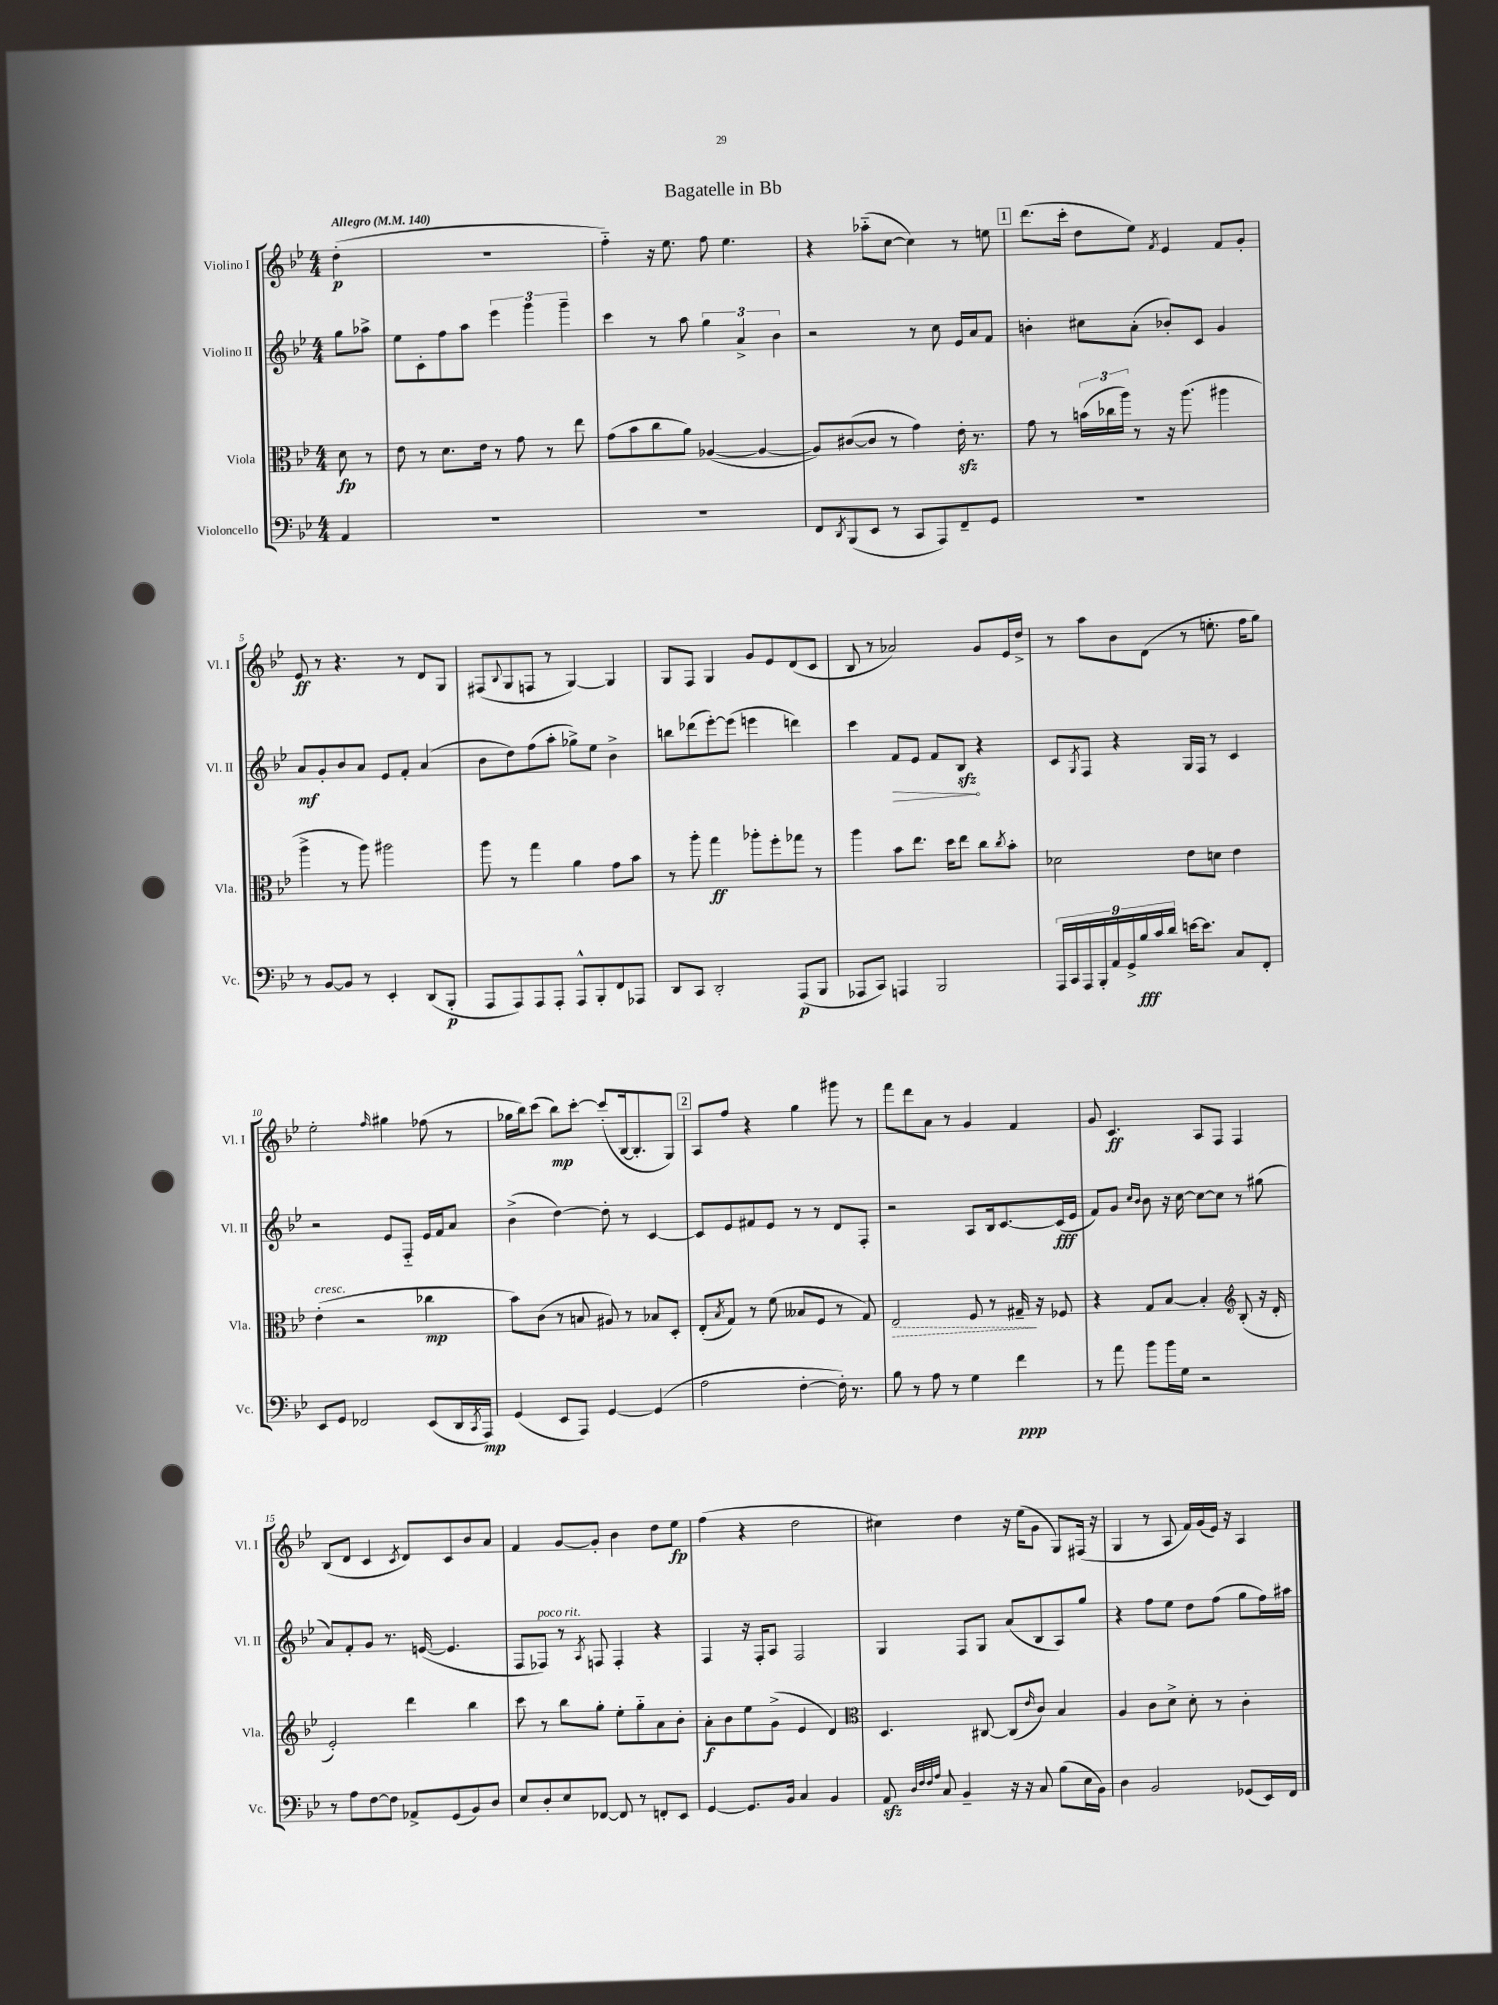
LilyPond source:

\header { title = "Bagatelle in Bb" }
<<
\new StaffGroup <<
\new Staff = "s0" \with { instrumentName = "Violino I" shortInstrumentName = "Vl. I" } {
    \clef treble \key bes \major \numericTimeSignature \time 4/4 \partial 4 \tempo "Allegro" 4 = 140
    d''4-.\p( |
    R1 |
    f''4-_) r16 ees''8. f''8 ees''4. |
    r4 aes''8-_( c''8~ c''4) r8 e''8 |
    \mark \markup { \box "1" } d'''8.( c'''16-. d''8 ees''8) \acciaccatura { f'8 } ees'4 f'8 g'8-. |
    ees'8\ff r8 r4. r8 d'8 g8 |
    fis8( \appoggiatura { bes8 } g8 f8 r8 g4~) g4 |
    g8 f8 g4 g'8 ees'8 d'8( c'8 |
    bes8 r8 aes'2) g'8 ees'16 d''16-> |
    r8 a''8 bes'8 d'8( r8 e''8.-. f''16 g''8) |
    ees''2-. \grace { f''16 } gis''4 fes''8( r8 |
    ges''16 bes''16) c'''8( bes''8\mp) c'''8~-. c'''8-.( bes16~ bes8.-. g8) |
    \mark \markup { \box "2" } a8 f''8 r4 g''4 gis'''8 r8 |
    f'''8 d'''8 a'8 r8 g'4 f'4 |
    g'8 c'4.\ff a8 f8 f4 |
    bes8( d'8 c'4 \acciaccatura { c'8 } d'8) c'8 bes'8 a'8 |
    f'4 g'8~ g'8-. bes'4 d''8 ees''8\fp |
    f''4( r4 d''2 |
    cis''4) d''4 r16 ees''16( g'8 g8) fis16( r16 |
    g4 r8 a8 f'16) g'16( ees'16) r16 a4 \bar "|." |
}
\new Staff = "s1" \with { instrumentName = "Violino II" shortInstrumentName = "Vl. II" } {
    \clef treble \key bes \major \numericTimeSignature \time 4/4 \partial 4
    g''8 aes''8-> |
    ees''8 c'8-. f''8 a''8 \tuplet 3/2 { ees'''4 g'''4 g'''4-- } |
    c'''4 r8 a''8 \tuplet 3/2 { g''4 a'4-> bes'4 } |
    r2 r8 c''8 ees'16 a'16 f'8 |
    \mark \markup { \box "1" } b'4-. cis''8 a'8-.( bes'8-.) c'8 g'4 |
    a'8\mf g'8-. bes'8 a'8 ees'8 f'8-. a'4( |
    bes'8 d''8) f''8( a''8-. ges''8->) ees''8 bes'4-> |
    b''8 des'''8( ees'''8~-.) ees'''8( e'''4 d'''4) |
    c'''4 \once \override Hairpin.circled-tip = ##t f'8\> ees'8 f'8 bes8\sfz\! r4 |
    c'8 \acciaccatura { g8 } f8 r4 g16 f16 r8 c'4 |
    r2 ees'8 f8-_ ees'16 f'16 a'8 |
    bes'4->( d''4~) d''8-. r8 c'4~ |
    \mark \markup { \box "2" } c'8 ees'8 fis'8 ees'8 r8 r8 d'8 f8-. |
    r2 a8 bes16 c'8.~ c'16\fff( ees'16 |
    f'8) g'8 \grace { c''16 bes'16 } bes'8 r16 c''16~ c''8~ c''8 r8 gis''8( |
    a'8) f'8-. g'8 r8. e'16~( e'4. |
    f8 fes8^\markup { \italic "poco rit." }) r8 \acciaccatura { a8 } f8 f4-. r4 |
    f4 r16 f16-. a8 f2 |
    g4 f8 g8 a'8( bes8 a8) g''8 |
    r4 f''8 ees''8 d''8 f''8( g''8 f''16) ais''16 \bar "|." |
}
\new Staff = "s2" \with { instrumentName = "Viola" shortInstrumentName = "Vla." } {
    \clef alto \key bes \major \numericTimeSignature \time 4/4 \partial 4
    d'8\fp r8 |
    ees'8 r8 d'8. ees'16 r8 g'8 r8 ees''8 |
    g'8( bes'8 c''8 a'8) aes4~( aes4~ |
    aes8) cis'8~( cis'8 r8 g'4) ees'16-.\sfz r8. |
    \mark \markup { \box "1" } g'8 r8 \tuplet 3/2 { b'16( ces''16 a''16) } r8 r16 a''8.( ais''4 |
    a''4-> r8 a''8) ais''2 |
    a''8 r8 g''4 a'4 g'8 bes'8 |
    r8 a''8-. g''4\ff aes''8-. f''8-. ges''8 r8 |
    a''4 bes'8 ees''8. d''16 ees''8 c''8 \acciaccatura { c''8 } bes'8-. |
    des'2 ees'8 d'8 ees'4 |
    ees'4-.^\markup { \italic "cresc." }( r2 ces''4\mp |
    bes'8) c'8( r8 b8 ais8) r8 bes8 d8-. |
    \mark \markup { \box "2" } ees8-.( \acciaccatura { bes8 } g8) r8 f'8( beses8 f8 r8 g8) |
    \once \override Hairpin.style = #'dashed-line ees2\> f8 r8 gis16--\! r16 fes8 |
    r4 g8 bes8~ bes4-. \clef treble bes8-.( r16 d'16-. |
    ees'2-.) d'''4 bes''4 |
    c'''8 r8 bes''8 g''8-. ees''8-. g''8-_ a'8 bes'8-. |
    a'8-.\f bes'8 ees''8 g'8->( ees'4 d'4) |
    \clef alto d4. cis8~ cis8( \grace { ees'16 } c'8) bes4 |
    a4 c'8 d'8-> d'8-. r8 c'4-. \bar "|." |
}
\new Staff = "s3" \with { instrumentName = "Violoncello" shortInstrumentName = "Vc." } {
    \clef bass \key bes \major \numericTimeSignature \time 4/4 \partial 4
    a,4 |
    R1 |
    R1 |
    f,8 \acciaccatura { d,8 } bes,,8( ees,8 r8 c,8 a,,8) f,8-- g,8 |
    \mark \markup { \box "1" } R1 |
    r8 bes,8~ bes,8 r8 ees,4-. d,8( bes,,8-.\p |
    a,,8 a,,8) a,,8 a,,8-. a,,8-^ bes,,8-. f,8 aes,,8 |
    d,8 c,8 d,2-. a,,8\p( bes,,8 |
    aes,,8 c,8) a,,4 bes,,2 |
    \tuplet 9/8 { a,,16 c,16 a,,16 bes,,16-. a,16 g,16-> bes16\fff c'16 d'16 } e'16~ e'8. c8 f,8-. |
    ees,8 g,8 fes,2 ees,8( d,16 \acciaccatura { c,8 } a,,16\mp) |
    g,4( ees,8 a,,8) g,4~ g,4( |
    \mark \markup { \box "2" } a2 f4~-. f16-.) r8. |
    bes8 r8 a8 r8 g4 f'4\ppp |
    r8 a'8 bes'8 bes'16 g16 r2 |
    r8 a8 f8~ f8 aes,8-> g,8( bes,8) d8 |
    ees8 d8-. ees8 fes,8~ fes,8 r8 f,8-. ees,8 |
    g,4~ g,8. bes,16 c4 bes,4 |
    a,8\sfz \grace { d32 f32 f32 a32 } c8 bes,4-- r16 r16 c8 bes8( ees16 bes,16) |
    d4 bes,2 ges,8( ees,16) f,16 \bar "|." |
}
>>
>>
